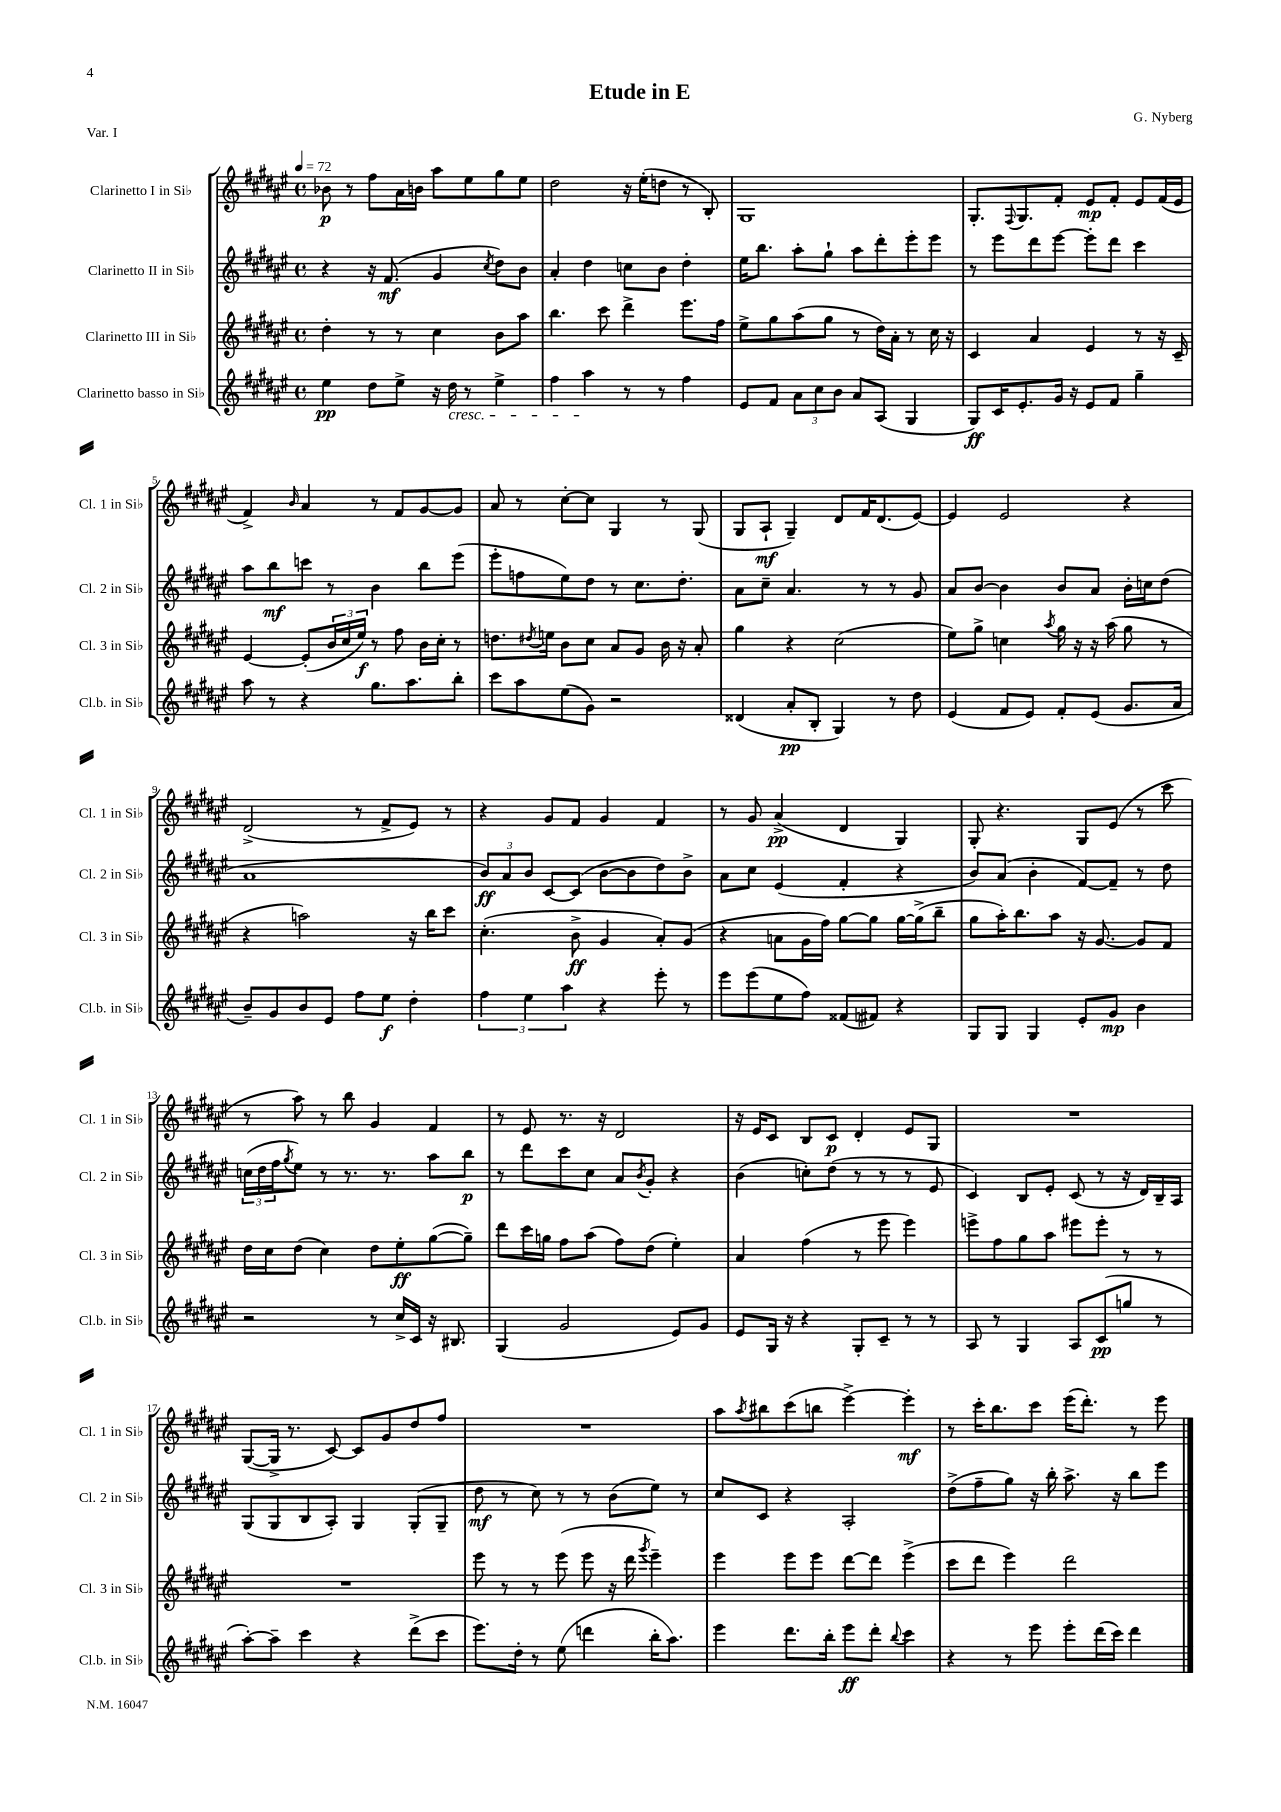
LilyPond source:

\header { title = "Etude in E" composer = "G. Nyberg" piece = "Var. I" }
<<
\new StaffGroup <<
\new Staff = "s0" \with { instrumentName = "Clarinetto I in Sib" shortInstrumentName = "Cl. 1 in Sib" } {
    \clef treble \key fis \major \defaultTimeSignature \time 4/4 \tempo 4 = 72
    bes'8\p r8 fis''8 ais'16 b'16 ais''8 eis''8 gis''8 eis''8 |
    dis''2 r16 eis''16-.( d''8 r8 b8-.) |
    gis1 |
    gis8.-. \appoggiatura { fis8 } gis8. fis'8-. eis'8\mp fis'8-. eis'8 fis'16( eis'16 |
    fis'4->) \grace { b'16 } ais'4 r8 fis'8 gis'8~ gis'8 |
    ais'8 r8 cis''8~-. cis''8 gis4 r8 gis8( |
    gis8 ais8-!\mf gis4--) dis'8 fis'16 dis'8.( eis'8~) |
    eis'4 eis'2 r4 |
    dis'2->( r8 fis'8-> eis'8) r8 |
    r4 gis'8 fis'8 gis'4 fis'4 |
    r8 gis'8 ais'4->\pp( dis'4 gis4) |
    gis8-. r4. gis8 eis'8( r8 cis'''8 |
    r8 ais''8) r8 b''8 gis'4 fis'4 |
    r8 eis'8 r8. r16 dis'2 |
    r16 eis'16 cis'8 b8 cis'8\p dis'4-. eis'8 gis8 |
    R1 |
    gis8~( gis16-> r8. cis'8~) cis'8 gis'8 dis''8 fis''8 |
    R1 |
    ais''8 \acciaccatura { ais''8 } bis''8 cis'''8( b''8 eis'''4~->) eis'''4-.\mf |
    r8 cis'''16-. b''8. cis'''8 eis'''16( dis'''8.-.) r8 eis'''8 \bar "|." |
}
\new Staff = "s1" \with { instrumentName = "Clarinetto II in Sib" shortInstrumentName = "Cl. 2 in Sib" } {
    \clef treble \key fis \major \defaultTimeSignature \time 4/4
    r4 r16 fis'8.\mf( gis'4 \acciaccatura { cis''8 } dis''8) b'8 |
    ais'4-. dis''4 c''8 b'8 dis''4-. |
    eis''16 b''8. ais''8-. gis''8-! ais''8 dis'''8-. eis'''8-. eis'''8 |
    r8 eis'''8 dis'''8 eis'''8~ eis'''8-. dis'''8 cis'''4 |
    ais''8 b''8\mf c'''8 r8 b'4 b''8 eis'''8( |
    eis'''8-. f''8 eis''8) dis''8 r8 cis''8. dis''8.-. |
    ais'8 cis''8-- ais'4. r8 r8 gis'8 |
    ais'8 b'8~ b'4 b'8 ais'8 b'16-. c''16 dis''8( |
    ais'1 |
    \tuplet 3/2 { b'8\ff) ais'8 b'8 } cis'8~ cis'8( b'8~ b'8 dis''8) b'8-> |
    ais'8 cis''8 eis'4( fis'4-. r4 |
    b'8) ais'8( b'4-. fis'8~) fis'8-- r8 dis''8 |
    \tuplet 3/2 { c''16( dis''16 fis''16 } \acciaccatura { gis''8 } eis''8) r8 r8. r8. ais''8 b''8\p |
    r8 dis'''8 cis'''8 cis''8 ais'8 \acciaccatura { b'8 } gis'8-. r4 |
    b'4( c''8-.) dis''8( r8 r8 r8 eis'8 |
    cis'4) b8 eis'8-. cis'8( r8 r16 dis'16) b16-- ais16 |
    gis8( gis8 b8 ais8-.) gis4 gis8-.( gis8-- |
    dis''8\mf r8 cis''8) r8 r8 b'8( eis''8) r8 |
    cis''8 cis'8 r4 ais2-. |
    dis''8->( fis''8-- gis''8) r16 b''16-. ais''8.-> r16 b''8 eis'''8 \bar "|." |
}
\new Staff = "s2" \with { instrumentName = "Clarinetto III in Sib" shortInstrumentName = "Cl. 3 in Sib" } {
    \clef treble \key fis \major \defaultTimeSignature \time 4/4
    dis''4-. r8 r8 cis''4 b'8 ais''8 |
    b''4. cis'''8 dis'''4-> eis'''8. fis''16 |
    eis''8-> gis''8 ais''8( gis''8 r8 dis''16) ais'16-. r8 cis''16 r16 |
    cis'4 ais'4 eis'4 r8 r16 cis'16-- |
    eis'4~ eis'8-.( \tuplet 3/2 { b'16 cis''16 eis''16\f) } r8 fis''8 b'16 cis''16-. r8 |
    d''8. \acciaccatura { dis''8 } e''16 b'8 cis''8 ais'8 gis'8 b'16 r16 ais'8-. |
    gis''4 r4 cis''2( |
    eis''8) gis''8-> c''4 \acciaccatura { ais''8 } gis''16 r16 r16 ais''16( gis''8 r8 |
    r4 a''2) r16 b''16 cis'''8 |
    cis''4.-.( b'8->\ff gis'4 ais'8-.) gis'8( |
    r4 a'8 gis'16 fis''16) gis''8~ gis''8 gis''16~ gis''16->( b''8-- |
    gis''8 ais''16-.) b''8. ais''8 r16 gis'8.~ gis'8 fis'8 |
    dis''16 cis''16 dis''8( cis''4) dis''8 eis''8-.\ff gis''8~( gis''8--) |
    dis'''8 cis'''16 g''16 fis''8 ais''8( fis''8) dis''8( eis''4-.) |
    ais'4 fis''4( r8 eis'''8 eis'''4) |
    e'''8-> fis''8 gis''8 ais''8 eis'''8 eis'''8-. r8 r8 |
    R1 |
    eis'''8 r8 r8 eis'''8( eis'''8 r16 dis'''16 \acciaccatura { gis'''8 } eis'''4--) |
    eis'''4 eis'''8 eis'''8 dis'''8~ dis'''8 eis'''4->( |
    cis'''8 dis'''8 eis'''4) dis'''2 \bar "|." |
}
\new Staff = "s3" \with { instrumentName = "Clarinetto basso in Sib" shortInstrumentName = "Cl.b. in Sib" } {
    \clef treble \key fis \major \defaultTimeSignature \time 4/4
    eis''4\pp dis''8 eis''8-> r16 dis''16\cresc r8 eis''4-> |
    fis''4 ais''4\! r8 r8 fis''4 |
    eis'8 fis'8 \tuplet 3/2 { ais'8 cis''8 b'8 } ais'8 ais8( gis4 |
    gis8\ff) cis'16 eis'8.-. gis'16 r16 eis'8 fis'8 gis''4-- |
    ais''8 r8 r4 gis''8. ais''8. b''8-. |
    cis'''8 ais''8 eis''8( gis'8) r2 |
    disis'4( ais'8-.\pp b8-. gis4) r8 dis''8 |
    eis'4( fis'8 eis'8) fis'8-. eis'8( gis'8. ais'16 |
    b'8--) gis'8 b'8 eis'8 fis''8 eis''8\f dis''4-. |
    \tuplet 3/2 { fis''4 eis''4 ais''4 } r4 eis'''8-. r8 |
    eis'''8 eis'''8( eis''8 fis''8) fisis'8( fis'8) r4 |
    gis8 gis8 gis4 eis'8-. gis'8\mp b'4 |
    r2 r8 cis''16-> cis'16 r16 bis8. |
    gis4( gis'2 eis'8) gis'8 |
    eis'8 gis16 r16 r4 gis8-. cis'8-- r8 r8 |
    ais8 r8 gis4 ais8 cis'8\pp( g''8 r8 |
    ais''8~-.) ais''8-- cis'''4 r4 dis'''8->( cis'''8 |
    eis'''8.) dis''16-. r8 eis''8( d'''4 b''16-. ais''8.) |
    eis'''4 dis'''8. b''16-. eis'''8\ff dis'''8-. \appoggiatura { b''8 } cis'''4 |
    r4 r8 eis'''8 eis'''8-. dis'''16( cis'''16) dis'''4 \bar "|." |
}
>>
>>
